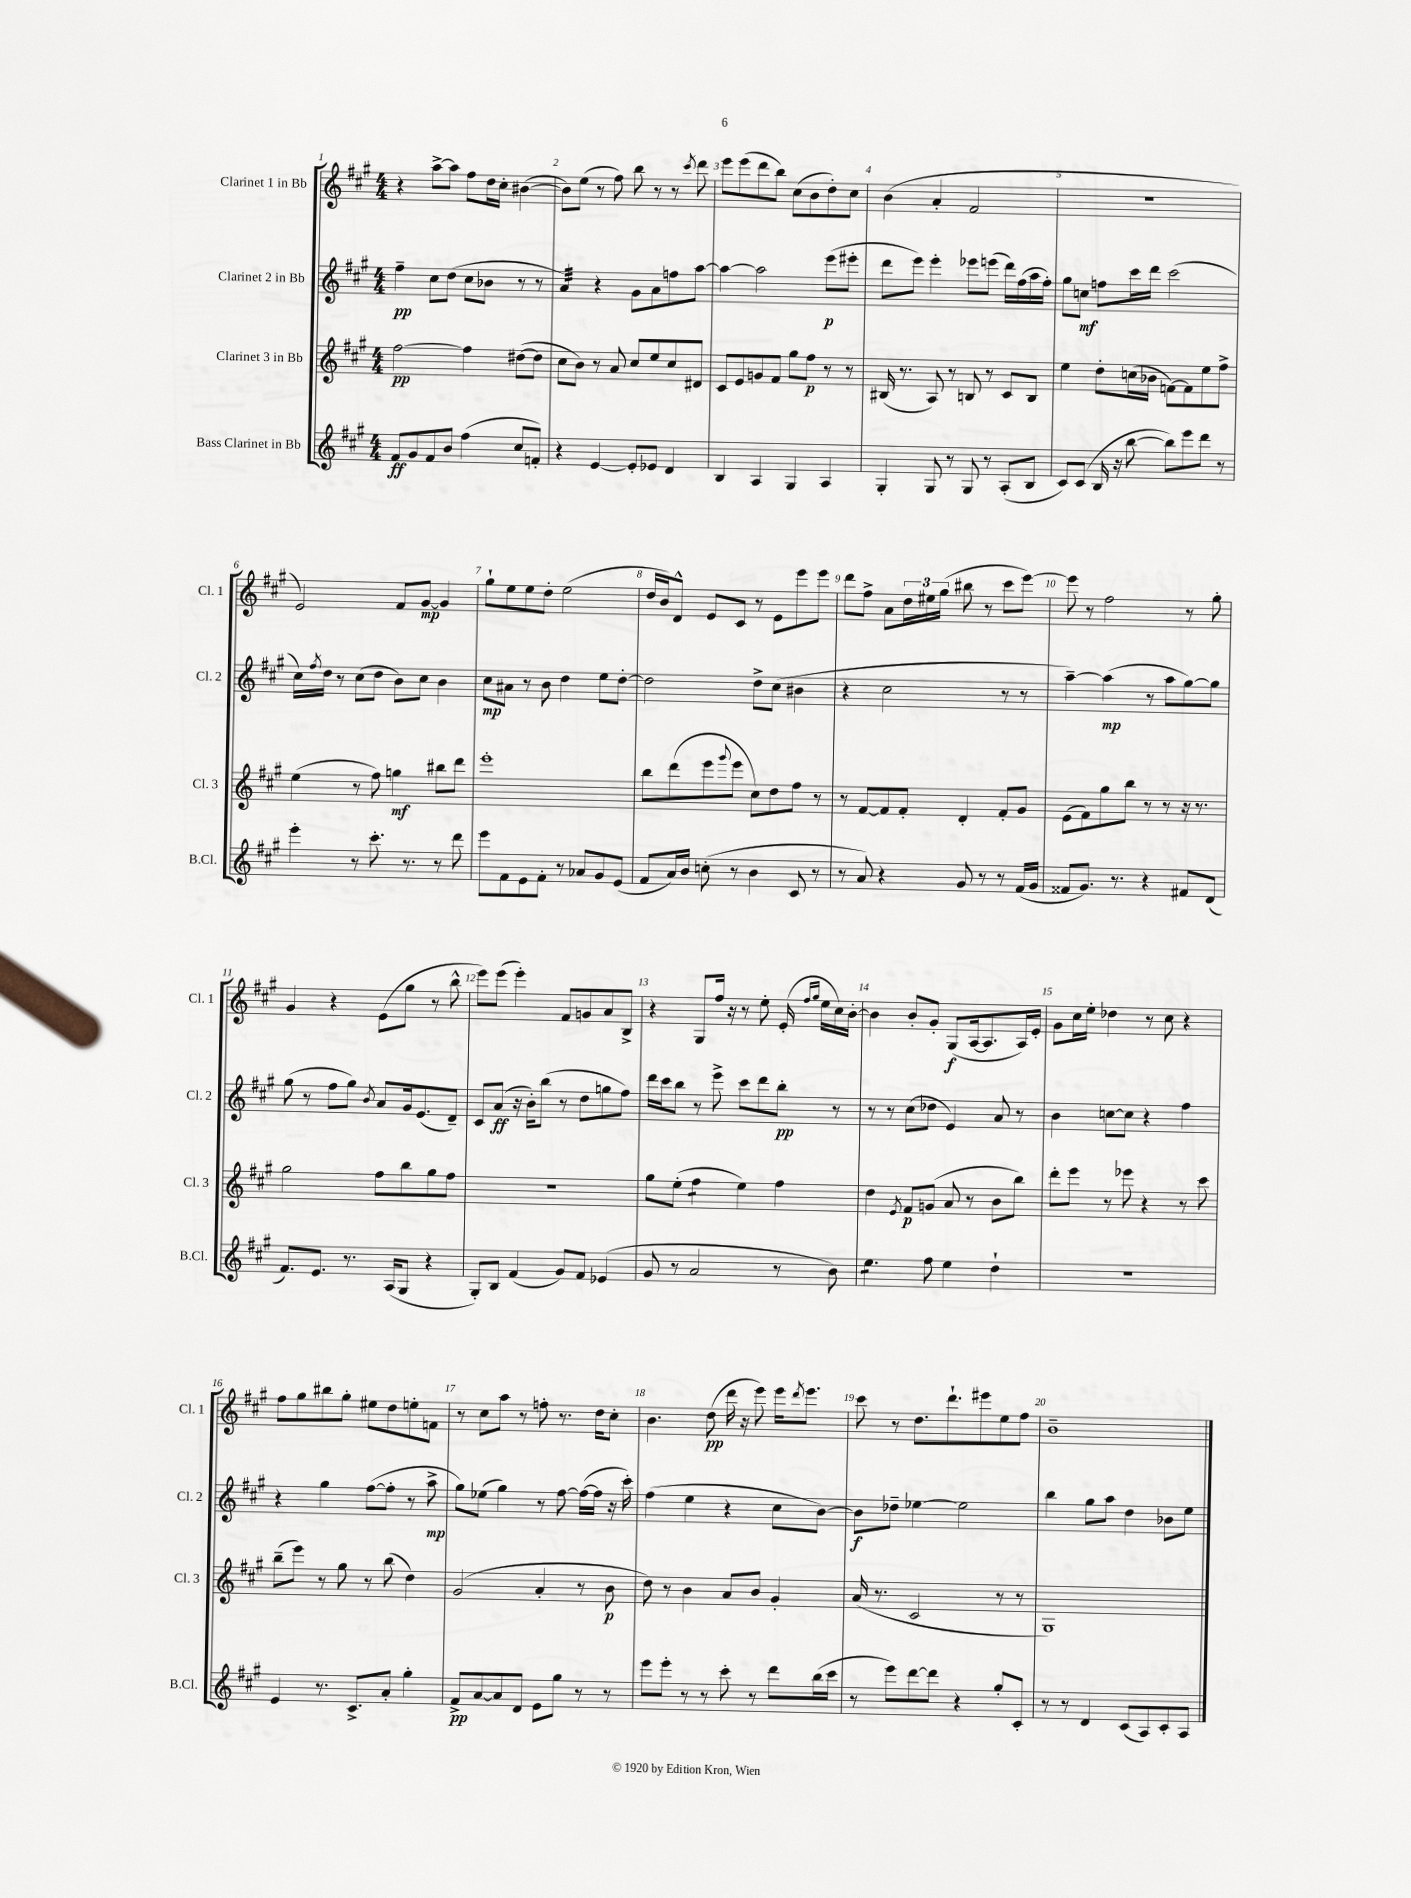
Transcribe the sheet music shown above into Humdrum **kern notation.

**kern	**kern	**kern	**kern
*staff4	*staff3	*staff2	*staff1
*clefG2	*clefG2	*clefG2	*clefG2
*k[f#c#g#]	*k[f#c#g#]	*k[f#c#g#]	*k[f#c#g#]
*M4/4	*M4/4	*M4/4	*M4/4
8f#	[2ff#	4ff#~	4r
8g#	.	.	.
8f#	.	8cc#	[8aa^
8b	.	(8dd	8aa]
(4ff#	4ff#]	8cc#	8ff#
.	.	8b-	16dd
.	.	.	16cc#'
8cc#	([8dd#	8r	([4b#
8f')	8dd#]	8r	.
=	=	=	=
4r	8cc#	4a)	8b#])
.	8b)	.	(8ee
[4e	8r	4r	8r
.	8a	.	8ff#)
8e']	8cc#	8g#	8bb
8e-	8ee	8a	8r
4d	8cc#	8ff	8r
.	.	.	8qccc#
.	8d#	[8aa	8ddd
=	=	=	=
4B	8c#	4aa_	8eee
.	8e	.	(8eee
4A	8g	2aa]	8ddd
.	8f#	.	8bb)
4G#	8gg#	.	(8cc#
.	8ff#	.	8b
4A	8r	(8eee	8dd')
.	8r	8eee#'	8cc#
=	=	=	=
4G#'	(16B#	8ddd	(4b
.	8.r	.	.
.	.	8eee)	.
8G#	8A)	4eee'	4a'
8r	8r	.	.
8G#	8B	8eee-	2f#
8r	8r	(8eee	.
(8A'	8c#	16ddd)	.
.	.	(16ff#	.
8B	8B	16aa	.
.	.	16ff#')	.
=	=	=	=
8c#)	4ee	8gg#	1r
(8c#	.	8cc	.
16B	8dd'	8ff	.
16r	.	.	.
[8bb	(16cc	16ccc#	.
.	16b-	16ddd	.
8bb])	[8f)	(2ccc#	.
8eee	8f]	.	.
8ddd	8ee	.	.
8r	8ff#^	.	.
=	=	=	=
4eee'	(4ee	16cc#)	2e)
.	.	8qff#	.
.	.	16dd	.
.	.	8r	.
8r	8r	(8cc#	.
8.ccc#'	8ff#)	8dd	.
.	4gg	8b)	8f#
8.r	.	.	.
.	.	8cc#	[8g#
8r	8bb#	4b	4g#]
8ddd	8ddd	.	.
=	=	=	=
8eee	1eee'	8cc#	8gg#`
8f#	.	8a#	8ee
8e	.	8r	8ee
8f#'	.	8b	8dd'
8r	.	4dd	(2ee
8a-	.	.	.
8g#	.	8ee	.
(8e	.	[8dd'	.
=	=	=	=
8f#	8bb	2dd]	16dd
.	.	.	16b)
16a)	(8ddd	.	8d^^
16b	.	.	.
(8cc'	8eee	.	8e
.	8qqggg#	.	.
8r	8eee	.	8c#
4b	8cc#)	8dd^	8r
.	8dd	(8cc#	8e
8c#	8ff#	4b#	8eee
8r	8r	.	8eee
=	=	=	=
8r	8r	4r	8ddd
8a)	[8f#	.	8ff#^
4r	8f#]	2cc#	8a
.	8f#'	.	24dd
.	.	.	24ee#
.	.	.	(24gg#
8g#	4d'	.	8bb#
8r	.	.	8r
8r	8f#'	8r	8ccc#
(16f#	8g#	8r	[8eee)
16g#	.	.	.
=	=	=	=
8f##	(8e	[4aa~)	8eee]
8.g#)	8f#)	.	8r
.	8gg#	(4aa]	2ff#
8.r	.	.	.
.	8bb	.	.
4r	8r	8r	.
.	8r	8aa	.
8f#	16r	[8gg#)	8r
.	8.r	.	.
(8d	.	8gg#]	8gg#'
=	=	=	=
8.f#)	2gg#	(8gg#	4g#
.	.	8r	.
8.e	.	.	.
.	.	8ff#	4r
8.r	.	8gg#)	.
.	.	8qb	.
.	8ff#	8a	(8e
(16A	.	.	.
8G#	8bb	16g#	8gg#
.	.	(8.e	.
4r	8gg#	.	8r
.	8ff#	8d~)	8bb^^
=	=	=	=
8G#')	1r	8c#	8eee)
8B	.	(8a	(8eee
(4f#	.	16r	4eee')
.	.	16b')	.
.	.	(8bb	.
8g#)	.	8r	8f#
8f#	.	8dd	8g
(4e-	.	8gg	8a
.	.	8ff#)	8B^
=	=	=	=
8g#	8gg#	16ddd	4r
.	.	16ccc#	.
8r	(8ee'	8bb	.
2a	4ff#	8r	8G#
.	.	8eee^	16ff#
.	.	.	16r
.	4ee)	8ccc#	8r
.	.	8ddd	8ee'
8r	4ff#	8bb'	(16e'
.	.	.	16qqff#
.	.	.	16qqgg#
.	.	.	16ee
8b)	.	8r	16cc#)
.	.	.	[16b'
=	=	=	=
4.ee	4dd	8r	4b]
.	.	8r	.
.	8qe	.	.
.	8f#	(8cc#	8b'
8ff#	(8g	8dd-	8g#'
4ee	8a	4e)	(8G#
.	8r	.	[16A
.	.	.	8.A]
4dd`	8b	8a	.
.	8bb)	8r	16A)
.	.	.	16e'
=	=	=	=
1r	8ddd'	4b	8g#
.	8eee	.	16cc#
.	.	.	16ee'
.	8r	[8cc	4dd-
.	8eee-	8cc]	.
.	4r	4r	8r
.	.	.	8cc#
.	8r	4ff#	4r
.	8ccc#	.	.
=	=	=	=
4e	(8bb~	4r	8ff#
.	8eee)	.	8gg#
8.r	8r	4gg#	8bb#
.	8gg#	.	8gg#'
8.c#^	.	.	.
.	8r	([8ff#	8ee#
8a'	(8bb	8ff#']	8dd
4gg#'	4dd)	8r	8ee'
.	.	8aa^	8f
=	=	=	=
8f#^	(2g#	8gg#)	8r
[8a	.	(8ee-	8cc#
8a]	.	4gg#)	8aa
8d	.	.	8r
8e	4a'	8r	8ff'
8gg#	.	[8ff#	8.r
8r	8r	(16ff#_	.
.	.	16ff#]	16dd
8r	8b	16r	8cc#'
.	.	16ccc#')	.
=	=	=	=
8eee	8dd)	(4ff#	4.b
8eee'	8r	.	.
8r	4b	4ee	.
8r	.	.	(8dd
8ccc#'	8a	4r	16ddd
.	.	.	16r
8r	8b	.	8eee)
8ddd	4g#'	8cc#	16eee
.	.	.	8qddd
.	.	.	8.eee
(16bb	.	[8b)	.
16ccc#	.	.	.
=	=	=	=
8r	(16a	8b]	8ccc#
.	8.r	.	.
8eee)	.	8dd-~	8r
[8ddd	2c#	[4ee-	8.dd
8ddd]	.	.	.
.	.	.	8.ddd`
4r	.	2ee-]	.
.	.	.	8eee#
8gg#'	8r	.	8ee
8c#'	8r	.	8ff#
=	=	=	=
8r	1G#)	4bb	1b~
8r	.	.	.
4d	.	8gg#	.
.	.	8aa	.
(8c#	.	4dd	.
8A)	.	.	.
8c#'	.	8b-	.
8A	.	8ee	.
==	==	==	==
*-	*-	*-	*-
